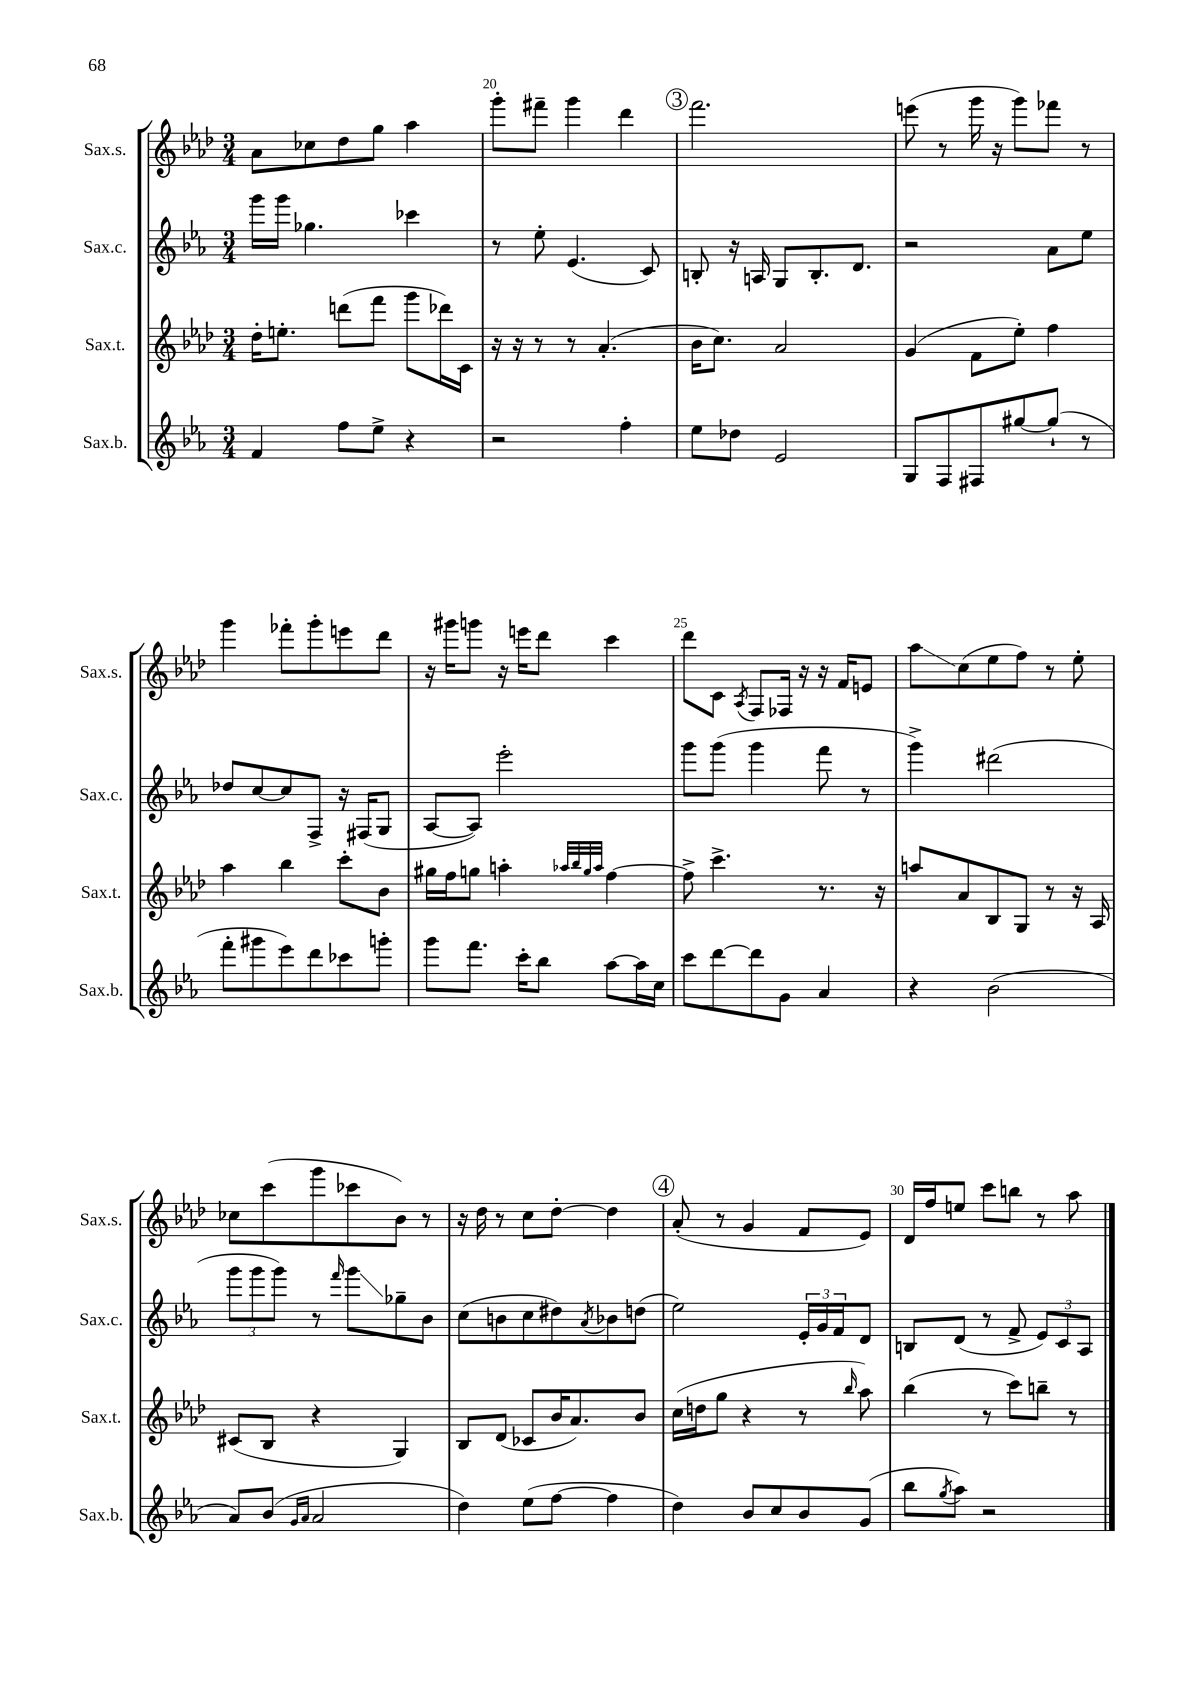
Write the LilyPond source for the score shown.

<<
\new StaffGroup <<
\new Staff = "s0" \with { instrumentName = "Sax.s." shortInstrumentName = "Sax.s." } {
    \clef treble \key aes \major \numericTimeSignature \time 3/4
    aes'8 ces''8 des''8 g''8 aes''4 |
    g'''8-. fis'''8-- g'''4 des'''4 |
    \mark \markup { \circle "3" } f'''2. |
    e'''8( r8 g'''16 r16 g'''8) fes'''8 r8 |
    g'''4 fes'''8-. g'''8-. e'''8 des'''8 |
    r16 gis'''16 g'''8 r16 e'''16 des'''8 c'''4 |
    des'''8 c'8 \acciaccatura { aes8 } f8 fes16 r16 r16 f'16 e'8 |
    aes''8\glissando c''8( ees''8 f''8) r8 ees''8-. |
    ces''8 c'''8( g'''8 ces'''8 bes'8) r8 |
    r16 des''16 r8 c''8 des''8~-. des''4 |
    \mark \markup { \circle "4" } aes'8-.( r8 g'4 f'8 ees'8) |
    des'16 f''16 e''8 c'''8 b''8 r8 aes''8 \bar "|." |
}
\new Staff = "s1" \with { instrumentName = "Sax.c." shortInstrumentName = "Sax.c." } {
    \clef treble \key ees \major \numericTimeSignature \time 3/4
    g'''16 g'''16 ges''4. ces'''4 |
    r8 ees''8-. ees'4.( c'8) |
    \mark \markup { \circle "3" } b8-. r16 a16 g8 b8.-. d'8. |
    r2 aes'8 ees''8 |
    des''8 c''8~ c''8 f8-> r16 fis16( g8 |
    aes8~ aes8) ees'''2-. |
    g'''8 g'''8( g'''4 f'''8 r8 |
    g'''4->) dis'''2( |
    \tuplet 3/2 { g'''8 g'''8 g'''8) } r8 \grace { f'''16 } g'''8\glissando ges''8-- bes'8 |
    c''8( b'8 c''8 dis''8) \acciaccatura { aes'8 } bes'8 d''8( |
    \mark \markup { \circle "4" } ees''2) \tuplet 3/2 { ees'16-. g'16 f'16 } d'8 |
    b8 d'8( r8 f'8-> \tuplet 3/2 { ees'8) c'8 aes8 } \bar "|." |
}
\new Staff = "s2" \with { instrumentName = "Sax.t." shortInstrumentName = "Sax.t." } {
    \clef treble \key aes \major \numericTimeSignature \time 3/4
    des''16-. e''8.-. d'''8( f'''8 g'''8 des'''16) c'16 |
    r16 r16 r8 r8 aes'4.-.( |
    \mark \markup { \circle "3" } bes'16 c''8.) aes'2 |
    g'4( f'8 ees''8-.) f''4 |
    aes''4 bes''4 c'''8-. bes'8 |
    gis''16 f''16 g''8 a''4-. \grace { aes''32 bes''32 g''32 aes''32 } f''4~ |
    f''8-> c'''4.-> r8. r16 |
    a''8 aes'8 bes8 g8 r8 r16 aes16 |
    cis'8( bes8 r4 g4) |
    bes8 des'8( ces'8 bes'16 aes'8.) bes'8 |
    \mark \markup { \circle "4" } c''16( d''16 g''8 r4 r8 \grace { bes''16 } aes''8) |
    bes''4( r8 c'''8) b''8-- r8 \bar "|." |
}
\new Staff = "s3" \with { instrumentName = "Sax.b." shortInstrumentName = "Sax.b." } {
    \clef treble \key ees \major \numericTimeSignature \time 3/4
    f'4 f''8 ees''8-> r4 |
    r2 f''4-. |
    \mark \markup { \circle "3" } ees''8 des''8 ees'2 |
    g8 f8 fis8 gis''8~ gis''8-!( r8 |
    f'''8-. gis'''8 ees'''8) d'''8 ces'''8 g'''8-. |
    g'''8 f'''8. c'''16-. bes''8 aes''8~ aes''16 c''16 |
    c'''8 d'''8~ d'''8 g'8 aes'4 |
    r4 bes'2( |
    aes'8) bes'8( \grace { g'16 aes'16 } aes'2 |
    d''4) ees''8( f''8~ f''4 |
    \mark \markup { \circle "4" } d''4) bes'8 c''8 bes'8 g'8( |
    bes''8 \acciaccatura { g''8 } aes''8) r2 \bar "|." |
}
>>
>>
\layout { \context { \Score currentBarNumber = #19 \override BarNumber.break-visibility = ##(#f #t #t) barNumberVisibility = #(every-nth-bar-number-visible 5) } }
